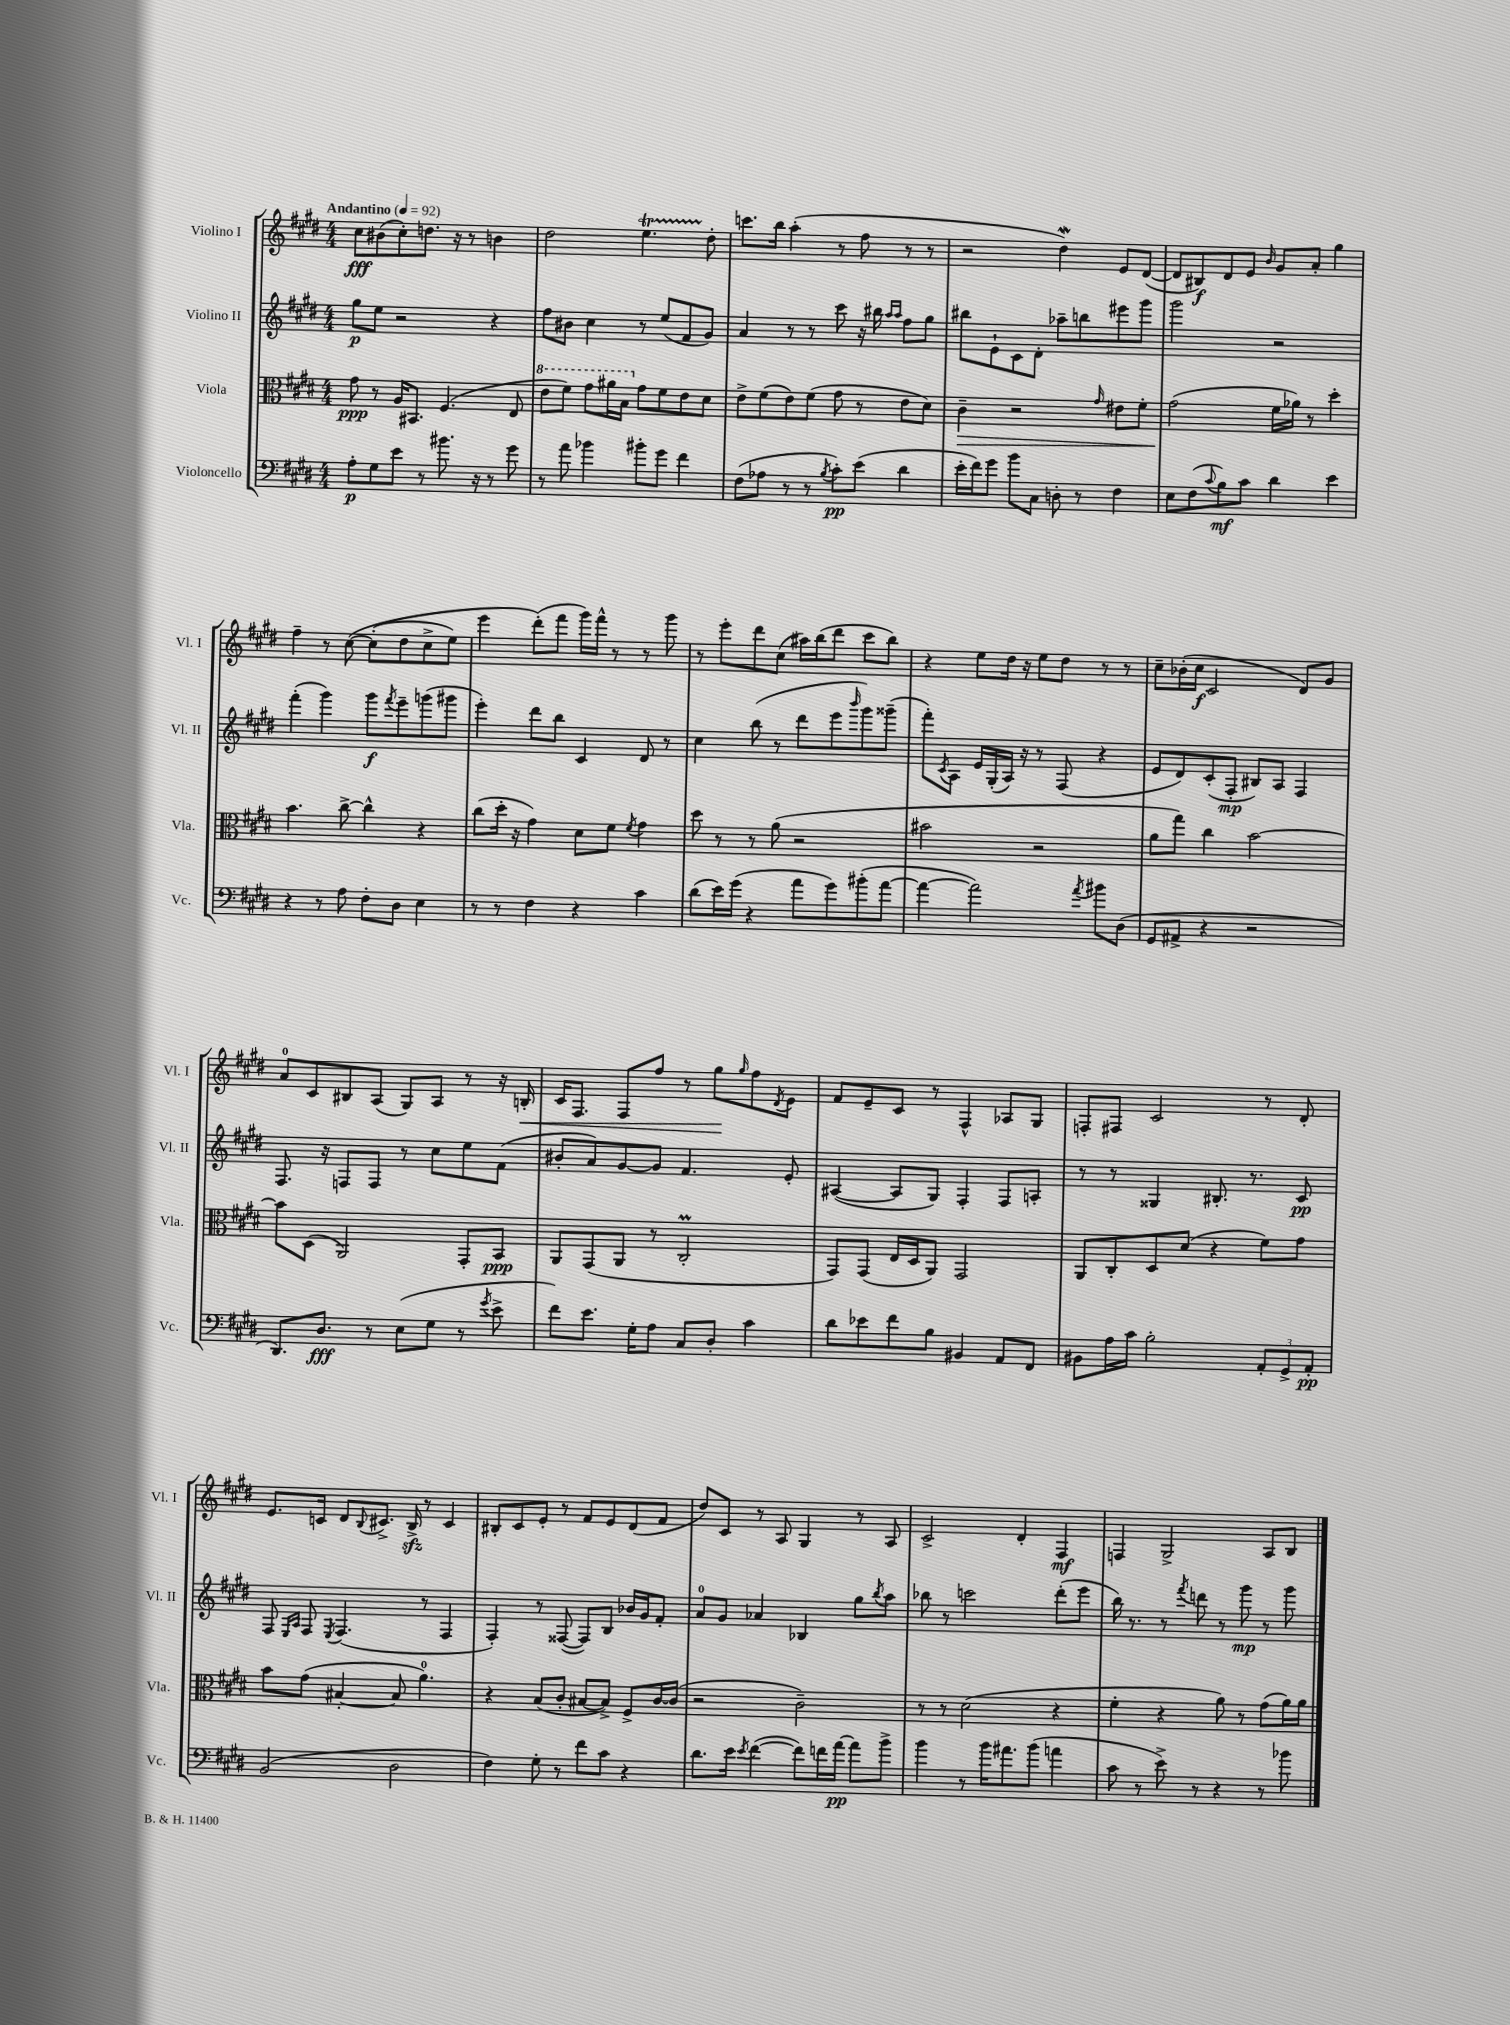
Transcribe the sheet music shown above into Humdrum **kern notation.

**kern	**dynam	**kern	**dynam	**kern	**dynam	**kern	**dynam
*part4	*part4	*part3	*part3	*part2	*part2	*part1	*part1
*staff4	*staff4	*staff3	*staff3	*staff2	*staff2	*staff1	*staff1
*I"Violoncello	*	*I"Viola	*	*I"Violino II	*	*I"Violino I	*
*I'Vc.	*	*I'Vla.	*	*I'Vl. II	*	*I'Vl. I	*
*clefF4	*	*clefC3	*	*clefG2	*	*clefG2	*
*k[f#c#g#d#]	*	*k[f#c#g#d#]	*	*k[f#c#g#d#]	*	*k[f#c#g#d#]	*
*M4/4	*	*M4/4	*	*M4/4	*	*M4/4	*
*MM92	*	*MM92	*	*MM92	*	*MM92	*
=1	=1	=1	=1	=1	=1	=1	=1
!	!	!	!	!	!	!LO:TX:a:B:t=Andantino	!
8A'\L	p	8g#\	ppp	8gg#\L	p	8cc#\L	fff
8G#\	.	8r	.	8ee\J	.	(8b#X\	.
8e\J	.	16A/KL	.	2r	.	8cc#'\)	.
.	.	8.BB#X/J	.	.	.	.	.
8r	.	.	.	.	.	8.ddn\J	.
8.b#X\	.	(4.F#/	.	.	.	.	.
.	.	.	.	.	.	16r	.
.	.	.	.	.	.	8r	.
16r	.	.	.	.	.	.	.
8r	.	.	.	4r	.	4bn\	.
8g#\	.	8E/	.	.	.	.	.
=2	=2	=2	=2	=2	=2	=2	=2
*	*	*8va	*	*	*	*	*
8r	.	8ee\L	.	8ff#\L	.	2dd#\	.
8a\	.	8ff#\J)	.	8b#X\J	.	.	.
4b-X\	.	8gg#\L	.	4cc#\	.	.	.
.	.	16aa#X\L	.	.	.	.	.
.	.	16b\JJ	.	.	.	.	.
*	*	*X8va	*	*	*	*	*
8b#X'\L	.	8g#\L	.	8r	.	4.eeT\	.
8g#\J	.	8f#\	.	(8ee/L	.	.	.
4f#\	.	8e\	.	8f#/	.	.	.
.	.	8d#\J	.	8g#/J)	.	8dd#'\	.
=3	=3	=3	=3	=3	=3	=3	=3
(8F#\L	.	8e^\L	.	4a/	.	8.cccn\L	.
8A-X\J	.	(8f#\	.	.	.	.	.
.	.	.	.	.	.	16bb\Jk	.
8r	.	8e\)	.	8r	.	(4aa'\	.
8r	.	(8f#\J	.	8r	.	.	.
8qB/	.	.	.	.	.	.	.
8c#'\L)	pp	8g#\	.	8ccc#\	.	8r	.
(8e\J	.	8r	.	16r	.	8ff#\	.
.	.	.	.	16bb#X\	.	.	.
.	.	.	.	16qqaa/LL	.	.	.
.	.	.	.	16qqaa/JJ	.	.	.
4d#\	.	8e\L	.	8ff#\L	.	8r	.
.	.	8d#\J)	.	8gg#\J	.	8r	.
=4	=4	=4	=4	=4	=4	=4	=4
!	!	!	!LO:HP:b	!	!	!	!
16e'\LL	.	4c#~\	>	8bb#X\L	.	2r	.
16f#\J)	.	.	.	.	.	.	.
8g#\J	.	.	.	8e`\	.	.	.
8b\L	.	2r	.	8c#\	.	.	.
8C#\J	.	.	.	8d#'\J	.	.	.
8Dn'\	.	.	.	8aa-X~\L	.	4dd#W\)	.
8r	.	.	.	8bbn\	.	.	.
.	.	16qqg#/	.	.	.	.	.
4F#\	.	8e#X\L	.	8eee#X\	.	8e/L	.
.	.	8f#'\J	.	8ggg#\J	.	([8d#/J	.
=5	=5	=5	=5	=5	=5	=5	=5
8E\L	.	(2g#\	.	2ggg#\	.	8d#/L]	.
(8F#\	.	.	.	.	.	8B#X/)	f
8qqc#/	.	.	.	.	.	.	.
8B\)	mf	.	.	.	.	8d#/	.
8c#\J	.	.	.	.	.	8e/J	.
.	.	.	.	.	.	16qqb/	.
4d#\	.	16f#\LL	]	2r	.	8g#/L	.
.	.	16a-X\JJ)	.	.	.	.	.
.	.	8r	.	.	.	8a'/J	.
4e\	.	4dd#'\	.	.	.	4gg#\	.
!!LO:LB:g=z
=6	=6	=6	=6	=6	=6	=6	=6
4r	.	4.b\	.	(4fff#'\	.	4ff#~\	.
8r	.	.	.	4ggg#\)	.	8r	.
8A\	.	[8cc#^\	.	.	.	([8cc#\	.
8F#'\L	.	4cc#^^\]	.	8ggg#\L	f	(8cc#'\L]	.
.	.	.	.	8qfff#/	.	.	.
8D#\J	.	.	.	8eee~\	.	8dd#\	.
4E\	.	4r	.	(8gggn\	.	8cc#^\	.
.	.	.	.	8ggg#X\J	.	8ee\J)	.
=7	=7	=7	=7	=7	=7	=7	=7
8r	.	(8cc#\L	.	4eee'\)	.	4eee\	.
8r	.	16dd#'\Jk	.	.	.	.	.
.	.	16r	.	.	.	.	.
4F#\	.	4g#\)	.	8ddd#\L	.	(8ddd#'\L)	.
.	.	.	.	8bb\J	.	8fff#\J	.
4r	.	8d#\L	.	4c#/	.	16ggg#\LL)	.
.	.	.	.	.	.	16fff#^^\JJ	.
.	.	8f#\J	.	.	.	8r	.
.	.	8qf#/	.	.	.	.	.
4c#\	.	4g#\	.	8d#/	.	8r	.
.	.	.	.	8r	.	8ggg#\	.
=8	=8	=8	=8	=8	=8	=8	=8
(8d#\L	.	8dd#\	.	4cc#\	.	8r	.
16e\L)	.	8r	.	.	.	8eee'\L	.
(16g#\JJ	.	.	.	.	.	.	.
4r	.	8r	.	(8bb\	.	8ddd#\	.
.	.	(8a\	.	8r	.	(8cc#\J	.
8a\L	.	2r	.	8ddd#\L	.	16aa#X\LL)	.
.	.	.	.	.	.	(16bb\J	.
8g#\)	.	.	.	8eee\	.	8ddd#\J	.
.	.	.	.	16qqbbb/	.	.	.
(8b#X'\	.	.	.	8ggg#\)	.	8ccc#\L	.
[8a\J	.	.	.	(8ggg##X~\J	.	8bb\J)	.
=9	=9	=9	=9	=9	=9	=9	=9
4a\_	.	2b#X\	.	8fff#'\L)	.	4r	.
.	.	.	.	8qc#/	.	.	.
.	.	.	.	8A\J	.	.	.
2a\])	.	.	.	16e/LL	.	8ee\L	.
.	.	.	.	(16G#'/	.	.	.
.	.	.	.	16A/JJ)	.	16dd#\Jk	.
.	.	.	.	16r	.	16r	.
.	.	2r	.	8r	.	8ee\L	.
.	.	.	.	(8F#/	.	8dd#\J	.
8qa/	.	.	.	.	.	.	.
8b#X\L	.	.	.	4r	.	8r	.
(8D#\J	.	.	.	.	.	8r	.
=10	=10	=10	=10	=10	=10	=10	=10
8GG#/L	.	8a\L	.	8e/L	.	8cc#~\L	.
8AA#X^/J	.	8gg#\J)	.	8d#/)	.	(16b-X'\L	.
.	.	.	.	.	.	16cc#\JJ	f
4r	.	4cc#\	.	(8c#'/	.	2c#/	.
.	.	.	.	8F#'/J	mp	.	.
2r	.	[2b\	.	8B#X/L)	.	.	.
.	.	.	.	8A/J	.	.	.
.	.	.	.	4F#/	.	8d#/L)	.
.	.	.	.	.	.	8g#/J	.
!!LO:LB:g=z
=11	=11	=11	=11	=11	=11	=11	=11
8.DD#/L)	.	8b\L]	.	8.F#/	.	8a/L	.
.	.	(8D#\J	.	.	.	8c#/	.
8.D#/J	fff	.	.	16r	.	.	.
.	.	2AA/)	.	8Fn/L	.	8B#X/	.
8r	.	.	.	8F/J	.	(8A/J	.
(8E\L	.	.	.	8r	.	8G#/L)	.
8G#\J	.	.	.	8cc#\L	.	8A/J	.
8r	.	8GG#'/L	.	8ee\	.	8r	.
8qg#/	.	.	.	.	.	.	.
8e^\	.	8BB/J	ppp	(8f#\J	.	16r	.
!	!	!	!	!	!	!	!LO:HP:b
.	.	.	.	.	.	16Bn'/	<
=12	=12	=12	=12	=12	=12	=12	=12
8f#\L)	.	8AA/L	.	8b#X'/L	.	16c#/KL	.
.	.	.	.	.	.	8.F#/J	.
8.e\J	.	(8GG#/	.	8a/)	.	.	.
.	.	8AA/J	.	[8g#/	.	8F#/L	.
16G#'\KL	.	.	.	.	.	.	.
8A\J	.	8r	.	8g#/J]	.	8ff#/J	.
8C#/L	.	2C#M'/	.	4.f#/	.	8r	.
8D#'/J	.	.	.	.	.	8gg#\L	.
.	.	.	.	.	.	16qqgg#/	.
4c#\	.	.	.	.	.	8ff#\	[
.	.	.	.	.	.	8qd#/	.
.	.	.	.	8e'/	.	8e\J	.
=13	=13	=13	=13	=13	=13	=13	=13
8d#\L	.	8GG#/L)	.	([4A#X/	.	8f#/L	.
8e-X\	.	(8GG#/J	.	.	.	8e~/	.
8f#\	.	16E/LL	.	8A#/L]	.	8c#/J	.
.	.	16D#/J	.	.	.	.	.
8B\J	.	8AA/J)	.	8G#/J)	.	8r	.
4BB#X/	.	2GG#/	.	4F#'/	.	4F#^^/	.
8AA/L	.	.	.	8F#/L	.	8A-X/L	.
8FF#/J	.	.	.	8An'/J	.	8G#/J	.
=14	=14	=14	=14	=14	=14	=14	=14
8BB#X\L	.	8AA/L	.	8r	.	8Fn'/L	.
16A\L	.	8C#'/	.	8r	.	8F#X/J	.
16c#\JJ	.	.	.	.	.	.	.
2B'\	.	8D#/	.	4G##X/	.	2c#/	.
.	.	(8d#/J	.	.	.	.	.
.	.	4r	.	8.B#X'/	.	.	.
.	.	.	.	8.r	.	.	.
12AA'/L	.	8f#\L)	.	.	.	8r	.
12GG#^/	.	.	.	.	.	.	.
.	.	8g#\J	.	8c#/	pp	8d#'/	.
12AA'/J	pp	.	.	.	.	.	.
!!LO:LB:g=z
=15	=15	=15	=15	=15	=15	=15	=15
(2BB/	.	8b\L	.	8F#/	.	8.e/L	.
.	.	.	.	16qqE/LL	.	.	.
.	.	.	.	16qqA/JJ	.	.	.
.	.	(8g#\J	.	8F#/	.	.	.
.	.	.	.	.	.	16cn/Jk	.
.	.	.	.	8qE/	.	.	.
.	.	[4B#X'/	.	(4.F#/	.	8d#/L	.
.	.	.	.	.	.	8qqB/	.
.	.	.	.	.	.	8.c#X^/J	.
2D#\	.	8B#/]	.	.	.	.	.
.	.	.	.	.	.	16Bzz^/	.
.	.	4.a\)	.	8r	.	8r	.
.	.	.	.	4F#/	.	4c#/	.
=16	=16	=16	=16	=16	=16	=16	=16
4F#\)	.	4r	.	4F#'/)	.	8B#X'/L	.
.	.	.	.	.	.	8c#/	.
8G#'\	.	(8B/L	.	8r	.	8e'/J	.
8r	.	8c#'/J	.	([8F##X/	.	8r	.
8f#\L	.	[8B#X/L	.	8F##/L])	.	8f#/L	.
8c#\J	.	8B#^/J])	.	8B/J	.	8e/	.
4r	.	8F#^/L	.	16b-X/LL	.	(8d#/	.
.	.	.	.	16g#/J	.	.	.
.	.	[16c#/L	.	8f#'/J	.	8f#/J	.
.	.	(16c#/JJ]	.	.	.	.	.
=17	=17	=17	=17	=17	=17	=17	=17
8.d#\L	.	2r	.	8a/L	.	8dd#/L)	.
.	.	.	.	8g#/J	.	8c#/J	.
16e\Jk	.	.	.	.	.	.	.
8qe/	.	.	.	.	.	.	.
([4f#\	.	.	.	4a-X/	.	8r	.
.	.	.	.	.	.	8A/	.
8f#\L])	.	2c#~\)	.	4B-X/	.	4G#/	.
16fn\L	.	.	.	.	.	.	.
[16a\JJ	pp	.	.	.	.	.	.
8a\L]	.	.	.	8gg#\L	.	8r	.
.	.	.	.	8qbb/	.	.	.
8b^\J	.	.	.	8aa\J	.	8A/	.
=18	=18	=18	=18	=18	=18	=18	=18
4b\	.	8r	.	8bb-X\	.	2c#^/	.
.	.	8r	.	8r	.	.	.
8r	.	(2d#\	.	2cccn\	.	.	.
16b\KL	.	.	.	.	.	.	.
8.a#X\	.	.	.	.	.	.	.
.	.	.	.	.	.	4d#'/	.
(8b\J	.	.	.	.	.	.	.
4an\	.	4r	.	(8ddd#'\L	.	4F#/	mf
.	.	.	.	8eee\J	.	.	.
=19	=19	=19	=19	=19	=19	=19	=19
8c#\	.	4f#'\	.	16bb\)	.	4Fn/	.
.	.	.	.	8.r	.	.	.
8r	.	.	.	.	.	.	.
8e^\)	.	4r	.	8r	.	2G#^/	.
.	.	.	.	8qfff#/	.	.	.
8r	.	.	.	8dddn\	.	.	.
4r	.	8a\)	.	8r	.	.	.
.	.	8r	.	8ggg#\	mp	.	.
8r	.	(8g#\L	.	8r	.	8A/L	.
8b-X\	.	16a\L)	.	8ggg#\	.	8B/J	.
.	.	16a\JJ	.	.	.	.	.
==	==	==	==	==	==	==	==
*-	*-	*-	*-	*-	*-	*-	*-
